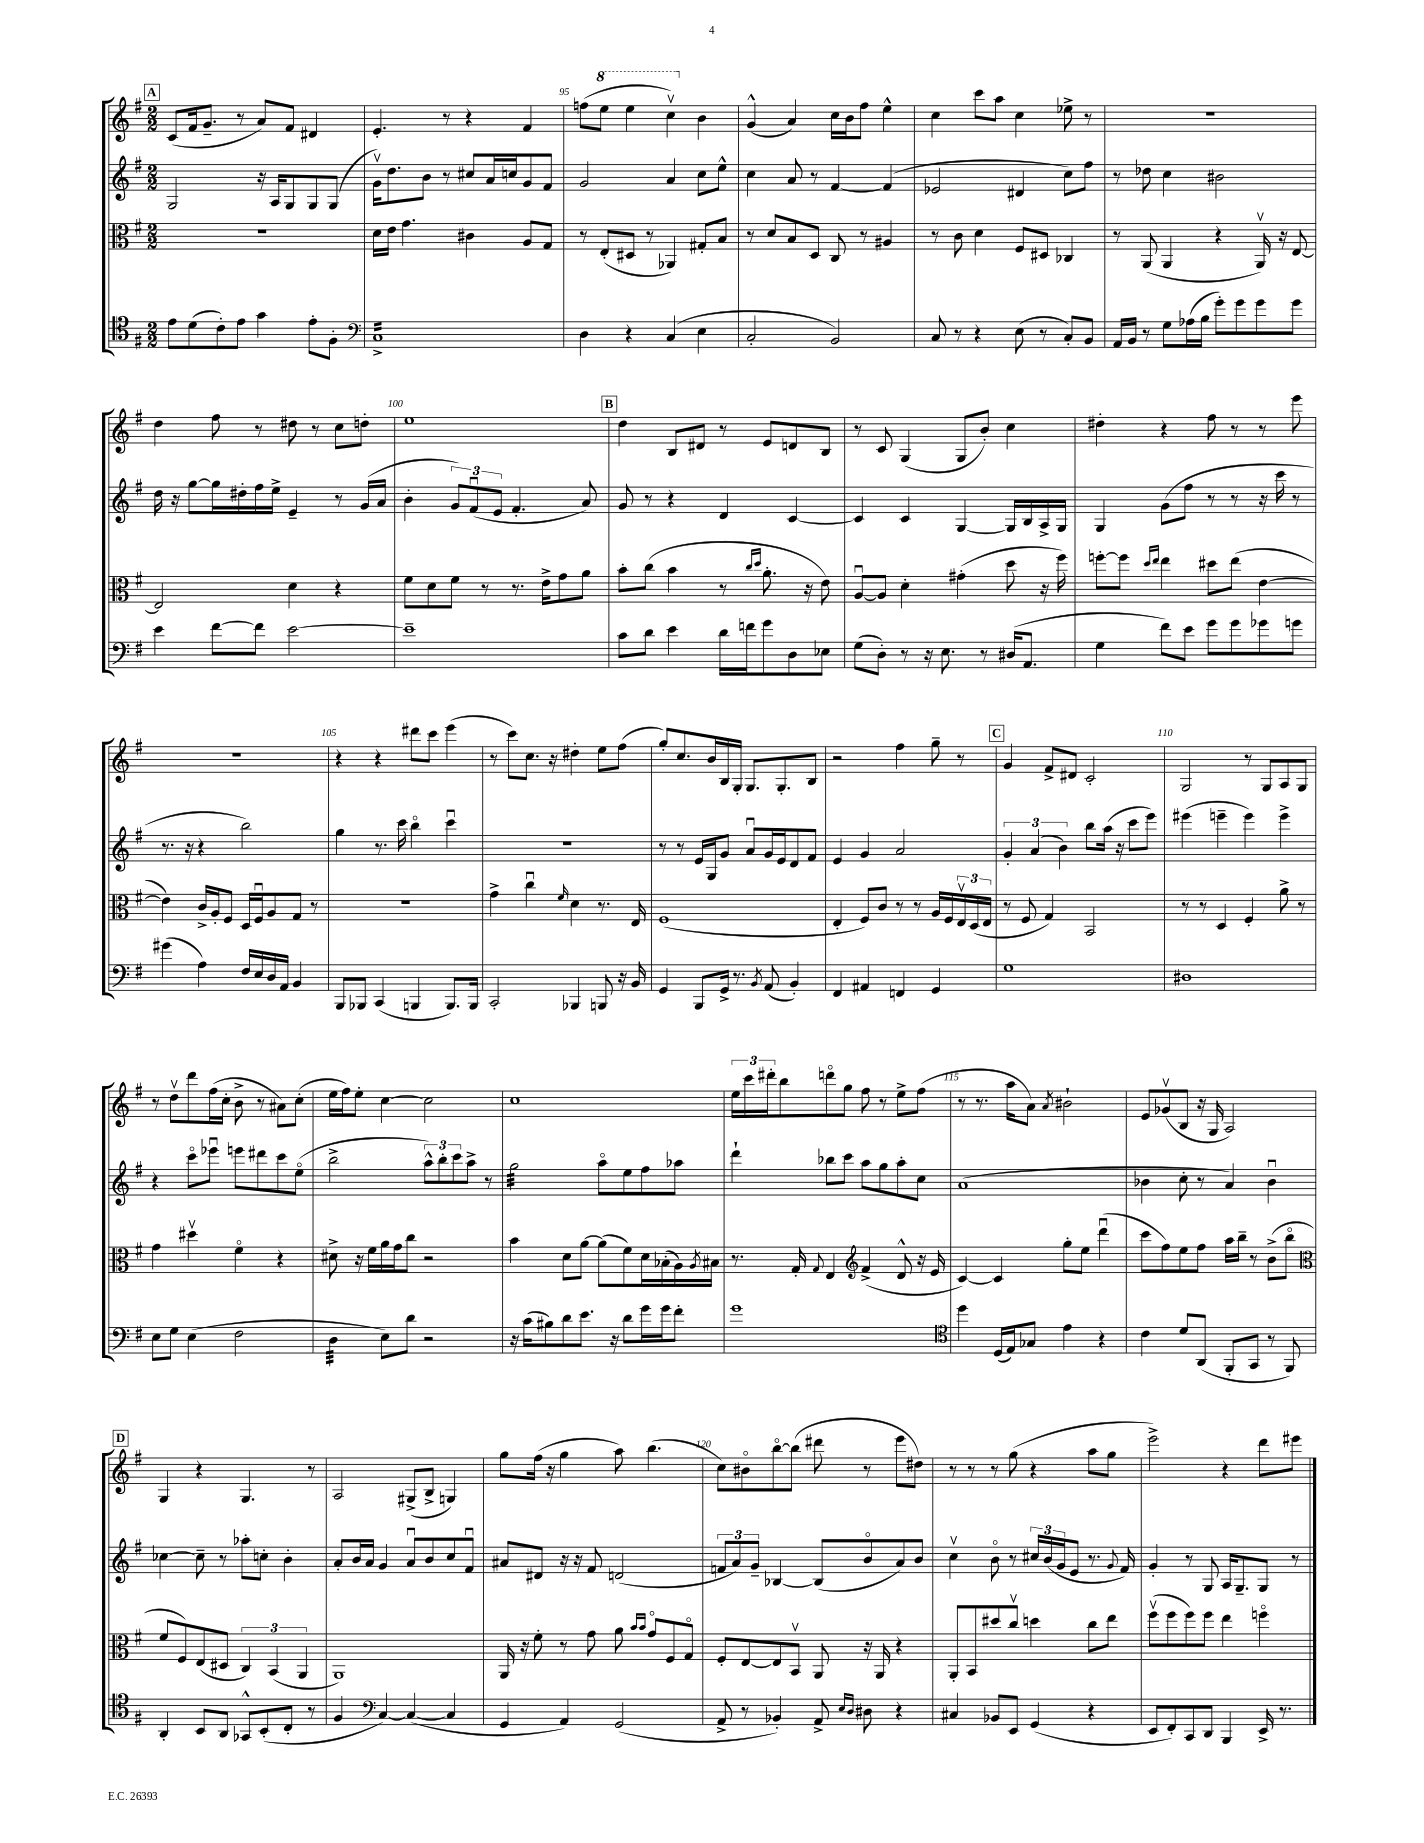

**kern	**kern	**kern	**kern
*staff4	*staff3	*staff2	*staff1
*clefC4	*clefC3	*clefG2	*clefG2
*k[f#]	*k[f#]	*k[f#]	*k[f#]
*M2/2	*M2/2	*M2/2	*M2/2
8e	1r	2G	(8c
(8d	.	.	16f#
.	.	.	8.g~
8c')	.	.	.
8e	.	.	8r
4g	.	16r	8a)
.	.	16A	.
.	.	8G	8f#
8e'	.	8G	4d#
8F#'	.	(8G	.
=	=	=	=
*clefF4	*	*	*
1C^	16d	16gv)	4.e'
.	16e	8.dd	.
.	4.g	.	.
.	.	8b	.
.	.	8r	8r
.	4c#	8cc#	4r
.	.	16a	.
.	.	16cc	.
.	8A	8g	4f#
.	8G	8f#	.
=	=	=	=
4D	8r	2g	(8ff
.	(8E'	.	8eee
4r	8D#	.	4eee
.	8r	.	.
(4C	4AA-)	4a	4cccv)
4E	8G#'	8cc	4b
.	8B	8ee^^	.
=	=	=	=
2C'	8r	4cc	(4g^^
.	8d	.	.
.	8B	8a	4a)
.	8D	8r	.
2BB)	8C	[4f#	16cc
.	.	.	16b
.	8r	.	8ff#
.	4A#	(4f#]	4ee^^
=	=	=	=
8C	8r	2e-	4cc
8r	8c	.	.
4r	4d	.	8ccc
.	.	.	8aa
(8E	8F#	4d#	4cc
8r	8D#	.	.
8C')	4C-	8cc)	8ee-^
8BB	.	8ff#	8r
=	=	=	=
16AA	8r	8r	1r
16BB	.	.	.
8r	(8AA	8dd-	.
8G	4AA	4cc	.
(16A-	.	.	.
16B	.	.	.
8g')	4r	2b#	.
8g	.	.	.
8g	16AAv)	.	.
.	16r	.	.
8g	[8E	.	.
=	=	=	=
4e	2E]	16dd	4dd
.	.	16r	.
.	.	[8gg	.
[8f#	.	16gg]	8ff#
.	.	16dd#'	.
8f#]	.	16ff#	8r
.	.	16ee^	.
[2e	4d	4e~	8dd#
.	.	.	8r
.	4r	8r	8cc
.	.	(16g	8dd'
.	.	16a	.
=	=	=	=
1e~]	8f#	4b'	1ee
.	8d	.	.
.	8f#	12g)	.
.	.	(12f#u	.
.	8r	.	.
.	.	12e	.
.	8.r	4.f#'	.
.	16e^	.	.
.	8g	.	.
.	8a	8a)	.
=	=	=	=
8c	8b'	8g	4dd
8d	(8cc	8r	.
4e	4b	4r	8B
.	.	.	8d#
16d	8r	4d	8r
16f	.	.	.
.	16qqcc	.	.
.	16qqdd	.	.
8g	8.a'	.	8e
8D	.	[4c	8d
.	16r	.	.
8E-	8e)	.	8B
=	=	=	=
(8G	[8Au	4c]	8r
8D')	8A]	.	8c
8r	4d'	4c	(4G
16r	.	.	.
8.E	.	.	.
.	(4g#'	[4G	8G
8r	.	.	8b')
(16D#	8dd	16G]	4cc
8.AA	.	16B	.
.	16r	16A^	.
.	16ff#)	16G	.
=	=	=	=
4G	[8ff'	4G	4dd#'
.	8ff]	.	.
.	16qqdd	.	.
.	16qqee	.	.
8f#)	4ee	(8g	4r
8e	.	8ff#	.
8g	8dd#	8r	8ff#
8g	(8ee	8r	8r
8g-	[4e	16r	8r
.	.	16ccc	.
8g	.	8r	8eee
=	=	=	=
(4g#	4e])	8.r	1r
.	.	16r	.
4A)	16c^	4r	.
.	16A'	.	.
.	8F#	.	.
16F#	16D	2bb)	.
16E	16F#u	.	.
16D	8A	.	.
16AA	.	.	.
4BB	8G	.	.
.	8r	.	.
=	=	=	=
8BBB	1r	4gg	4r
8BBB-	.	.	.
(4CC	.	8.r	4r
.	.	16ccc	.
4BBB	.	4bbo	8ddd#
.	.	.	8ccc
8.BBB)	.	4cccu	(4eee
16BBB	.	.	.
=	=	=	=
2CC'	4g^	1r	8r
.	.	.	8ccc)
.	4ccu	.	8.cc
.	.	.	16r
.	16qqf#	.	.
4BBB-	4d	.	4dd#'
8BBB	8.r	.	8ee
16r	.	.	(8ff#
16BB	16E	.	.
=	=	=	=
4GG	(1F#	8r	8gg')
.	.	8r	8.cc
8BBB	.	16e	.
.	.	16G	16b
16GG^	.	8g	16B
8.r	.	.	16G'
.	.	8au	8.G
8qBB	.	.	.
(8AA	.	16g	.
.	.	16e	8.G'
4BB')	.	8d	.
.	.	8f#	8B
=	=	=	=
4FF#	4E'	4e	2r
4AA#	8F#)	4g	.
.	8c	.	.
4FF	8r	2a	4ff#
.	8r	.	.
4GG	16A	.	8gg~
.	16F#	.	.
.	24Ev	.	8r
.	(24D	.	.
.	24E	.	.
=	=	=	=
1G	8r	6g'	4g
.	8F#	.	.
.	.	(6a	.
.	4G)	.	8f#^
.	.	6b)	.
.	.	.	8d#
.	2BB	8bb	2c'
.	.	(16aa	.
.	.	16r	.
.	.	8ccc	.
.	.	8eee)	.
=	=	=	=
1D#	8r	(4eee#	2G
.	8r	.	.
.	4D	4eee~	.
.	4F#'	4eee)	8r
.	.	.	8G
.	8a^	4eee^	8A
.	8r	.	8G
=	=	=	=
8E	4g	4r	8r
8G	.	.	8ddv
(4E	4dd#v	8ccco	8ddd
.	.	8eee-u	(16ff#
.	.	.	16cc'
2F#	4f#o	8eee	8b^
.	.	8ddd#	8r
.	4r	8ccc	8a#)
.	.	(8eeo	(8cc'
=	=	=	=
4D	8d#^	2bb^	16ee
.	.	.	16ff#)
.	16r	.	8ee'
.	16f#	.	.
8E)	16a	.	[4cc
.	16g	.	.
8d	8cc	.	.
2r	2r	12aa^^)	2cc]
.	.	12bb'	.
.	.	12ccc	.
.	.	8aa^	.
.	.	8r	.
=	=	=	=
16r	4b	2gg	1cc
(16c	.	.	.
8B#)	.	.	.
8d	8d	.	.
8.e	[8a	.	.
.	(8a]	8aao	.
16r	.	.	.
8d	8f#)	8ee	.
16g	16d	8ff#	.
16g	(16B-'	.	.
8f#'	16A)	8aa-	.
.	8qA	.	.
.	16B#	.	.
=	=	=	=
1g	8.r	4ddd`	24ee
.	.	.	24ccc
.	.	.	24ddd#'
.	.	.	8bb
.	16G'	.	.
.	8qqG	.	.
.	4E	8bb-	8dddo
.	.	8ccc	8gg
*	*clefG2	*	*
.	(4f#^	8aa	8ff#
.	.	8gg	8r
.	8d^^	8aa'	8ee^
.	16r	8cc	(8ff#
.	16e	.	.
=	=	=	=
*clefC4	*	*	*
4dd	[4c)	(1a	8r
.	.	.	8.r
(16D	4c]	.	.
16E)	.	.	16aa
8G-	.	.	8a)
.	.	.	8qa
4e	8gg'	.	2b#`
.	8ee	.	.
4r	(4dddu	.	.
=	=	=	=
4c	8ccc	4b-	8e
.	8ff#)	.	(8g-v
8d	8ee	8cc'	8B
(8AA	8ff#	8r	16r
.	.	.	16G
8FF#'	16aa	4a)	2A)
.	16bb~	.	.
8GG	8r	.	.
8r	(8b^	4b-u	.
8FF#)	8bbo	.	.
=	=	=	=
*	*clefC3	*	*
4AA'	8f#	[4cc-	4G
.	8F#)	.	.
8BB	(8E	8cc-~]	4r
8AA	8D#	8r	.
8GG-^^	6C)	8aa-'	4.G
(8BB'	.	8cc'	.
.	(6BB	.	.
8C'	.	4b'	.
.	6AA	.	.
8r	.	.	8r
=	=	=	=
4F#	1AA)	8a'	2A
.	.	16b	.
.	.	16a	.
*clefF4	*	*	*
[4C)	.	4g	.
(4C_	.	8au	(8G#^
.	.	8b	8B^
4C]	.	8cc	4G)
.	.	8f#u	.
=	=	=	=
4GG	16AA	8a#	8gg
.	16r	.	.
.	8f#'	8d#	(16ff#
.	.	.	16r
4AA)	8r	16r	4gg
.	.	16r	.
.	8g	8f#	.
(2GG	8a	(2d	8aa)
.	16qqb	.	.
.	16qqb	.	.
.	8go	.	(4.bb
.	8F#	.	.
.	8Go	.	.
=	=	=	=
8AA^	8F#'	12f	8cc)
.	.	12a)	.
8r	[8E	.	8b#o
.	.	12g~	.
4BB-')	8E]	[4B-	[8bbo
.	8BBv	.	(8bb]
8AA^	8AA	(8B-]	8ddd#
16qqE	.	.	.
16qqD	.	.	.
8D#	16r	8bo	8r
.	16AA	.	.
4r	4r	8a)	8eee
.	.	8b	8dd#)
=	=	=	=
4C#	8AA'	4ccv	8r
.	8BB	.	8r
8BB-	8dd#	8bo	8r
8EE	8ccv	8r	(8gg
(4GG	4dd	24cc#	4r
.	.	(24b	.
.	.	24g	.
.	.	8e	.
4r	8cc	8.r	8aa
.	8ee	.	8gg
.	.	8qqg	.
.	.	16f#)	.
=	=	=	=
8EE	(8ff#v	4g'	2eee^)
8FF#')	8ff#	.	.
8CC	8ff#)	8r	.
8DD	8ff#	8G	.
4BBB	4ee	16A	4r
.	.	8.G~	.
16EE^	4ffo	8G	8ddd
8.r	.	.	.
.	.	8r	8eee#
==	==	==	==
*-	*-	*-	*-
